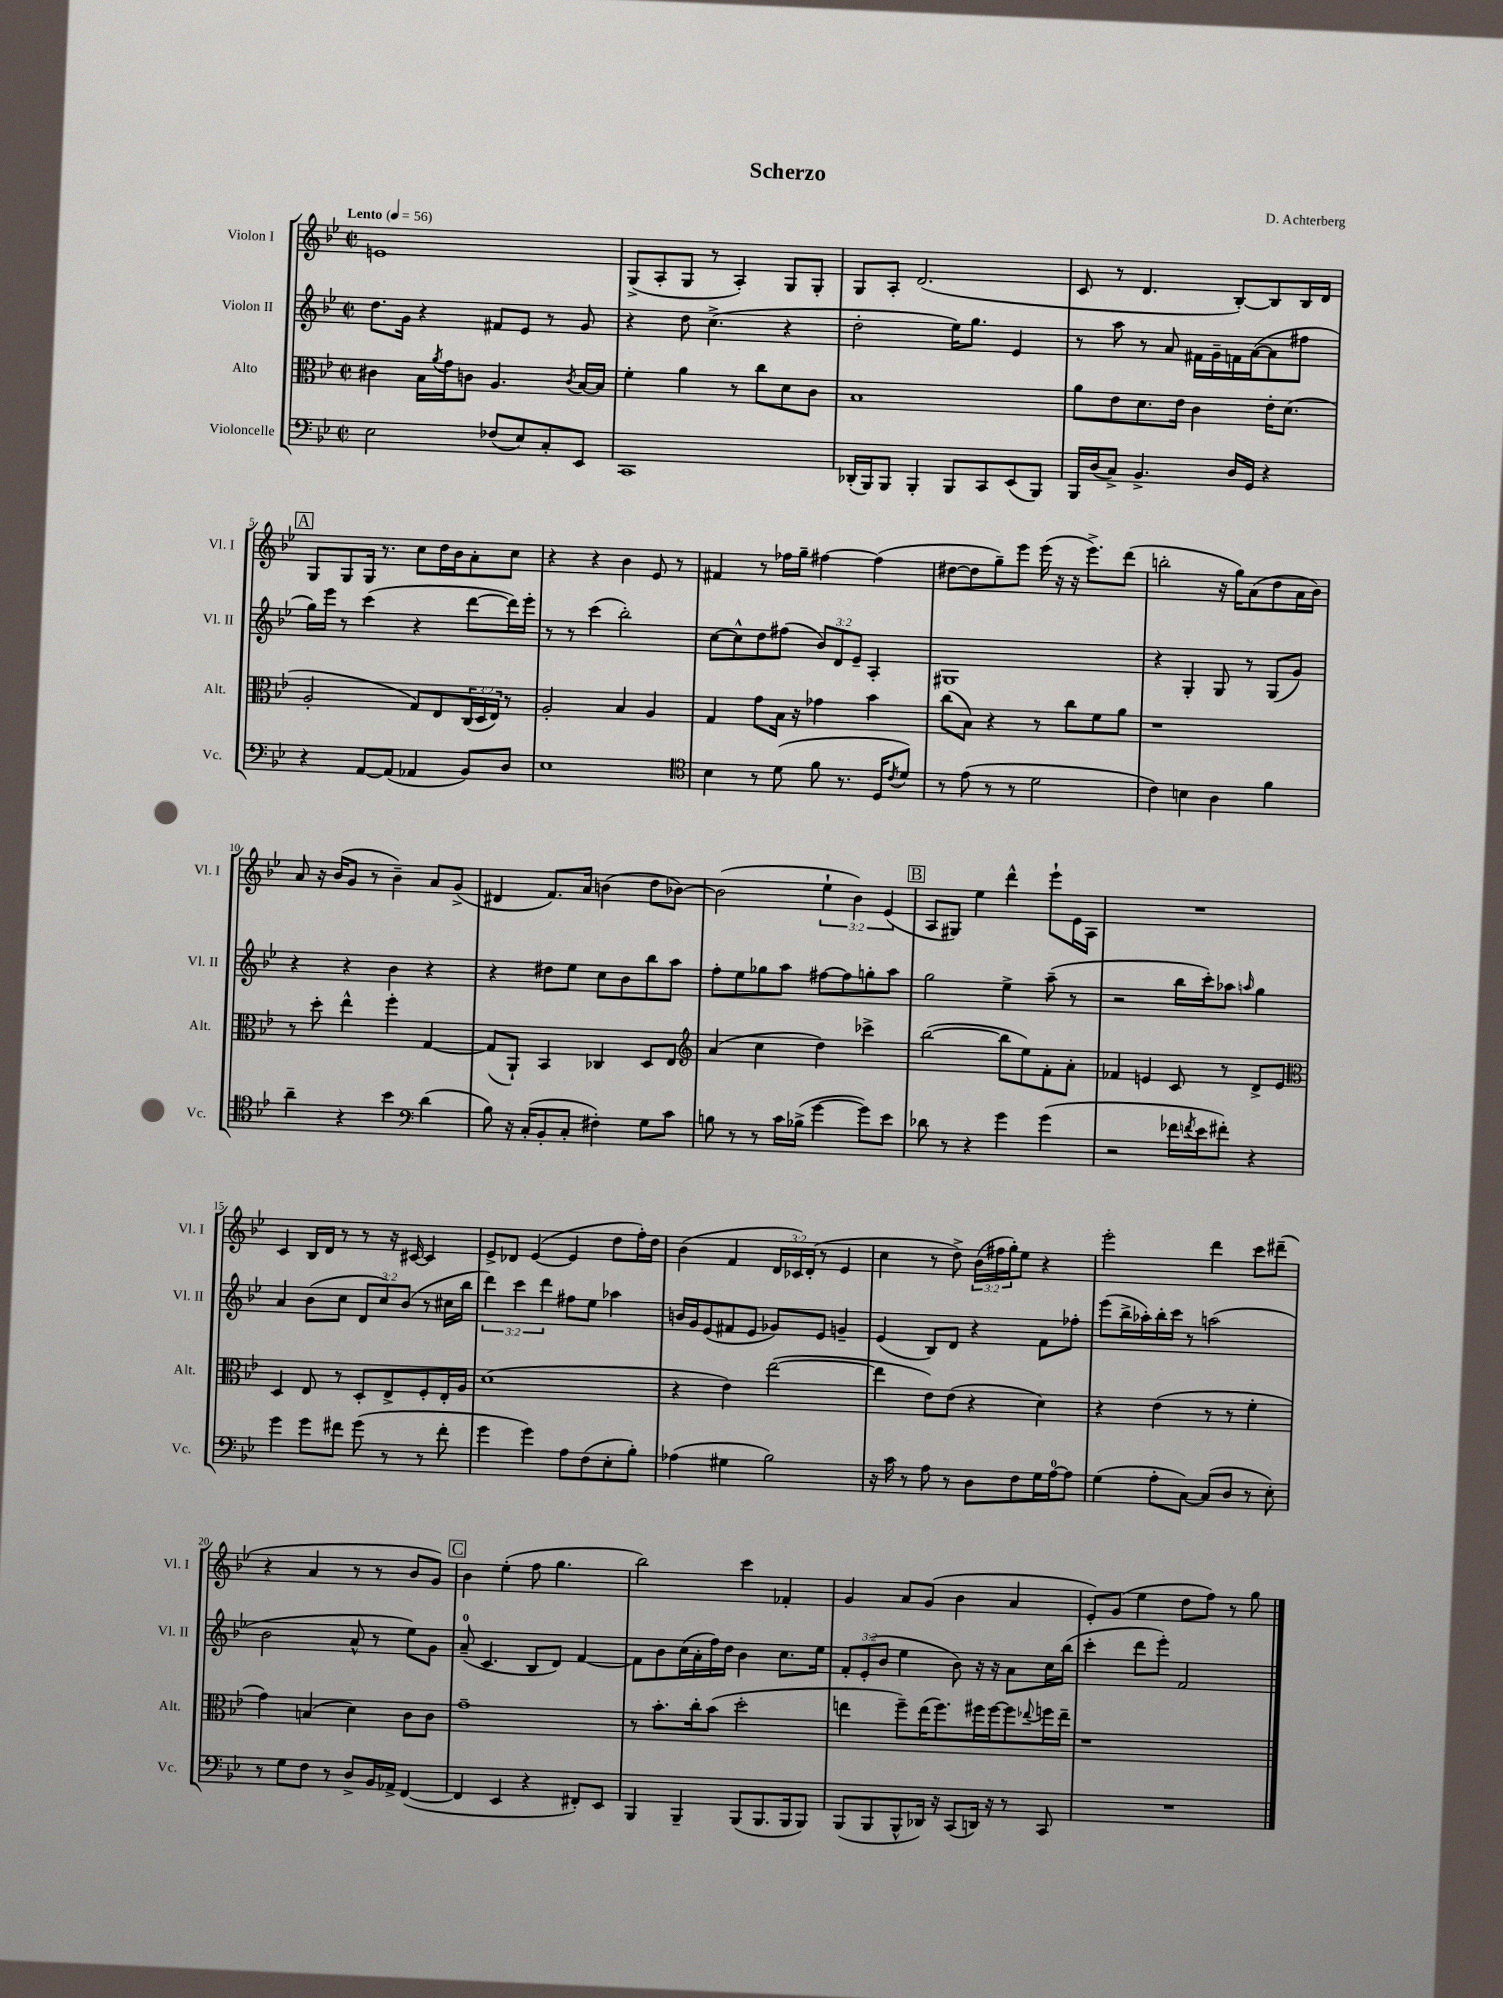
\header { title = "Scherzo" composer = "D. Achterberg" }
<<
\new StaffGroup <<
\new Staff = "s0" \with { instrumentName = "Violon I" shortInstrumentName = "Vl. I" } {
    \clef treble \key bes \major \defaultTimeSignature \time 2/2 \override Staff.TupletNumber.text = #tuplet-number::calc-fraction-text \tempo "Lento" 4 = 56
    e'1 |
    g8->( a8-. g8 r8 a4-.) g8 g8-. |
    g8 a8-. d'2.( |
    c'8 r8 d'4. bes8~-.) bes8 bes16 d'16 |
    \mark \markup { \box "A" } g8 g8 g16 r8. c''8 d''16 bes'16 a'8-. c''8 |
    r4 r4 bes'4 ees'8 r8 |
    fis'4 r8 fes''16 g''16-- fis''4~ fis''4( |
    dis''8~ dis''8 g''8--) ees'''8 ees'''16( r16 r16 ees'''8.->) d'''8( |
    b''2-. r16 g''16) a'8( d''8 a'16 bes'16) |
    a'8 r16 bes'16( g'8 r8 bes'4--) a'8 g'8->( |
    dis'4 f'8.) a'16 b'4( d''8 bes'8~) |
    bes'2( \tuplet 3/2 { ees''4-! bes'4) ees'4( } |
    \mark \markup { \box "B" } a8 gis8) ees''4 d'''4-^ ees'''8-! ees'16 a16 |
    R1 |
    c'4 bes16 d'16 r8 r8 r16 cis'16~ cis'4 |
    ees'8-> des'8 ees'4~( ees'4 d''8 f''16-.) d''16 |
    bes'4( f'4 \tuplet 3/2 { d'16 ces'16) d'16-.( } r8 ees'4 |
    c''4 r8 d''8->) \tuplet 3/2 { bes'16( fis''16 g''16-.) } ees''8 r4 |
    ees'''2-. d'''4 c'''8 dis'''8--( |
    r4 a'4 r8 r8 bes'8 g'8) |
    \mark \markup { \box "C" } bes'4 ees''4-.( f''8 g''4. |
    bes''2) c'''4 fes'4-. |
    g'4 a'8 g'8( bes'4 a'4 |
    ees'8-.) g'8( ees''4 d''8 f''8) r8 g''8 \bar "|." |
}
\new Staff = "s1" \with { instrumentName = "Violon II" shortInstrumentName = "Vl. II" } {
    \clef treble \key bes \major \defaultTimeSignature \time 2/2 \override Staff.TupletNumber.text = #tuplet-number::calc-fraction-text
    d''8. g'16 r4 fis'8 ees'8 r8 g'8 |
    r4 d''8 c''4.->( r4 |
    d''2-. ees''16) g''8. ees'4 |
    r8 a''8 r8 a'8 fis'16 g'16-- f'16 a'16~( a'8 fis''8 |
    \mark \markup { \box "A" } g''16) ees'''16 r8 c'''4( r4 d'''8~ d'''16) ees'''16-. |
    r8 r8 c'''4( bes''2-.) |
    c''8~ c''8-^ d''8 fis''8( \tuplet 3/2 { bes'8) d'8 ees'8-- } a4-. |
    gis1 |
    r4 g4-. g8 r8 g8( g'8) |
    r4 r4 bes'4 r4 |
    r4 dis''8 ees''8 c''8 bes'8 bes''8 a''8 |
    f''8-. ees''8 ges''8 a''8 fis''8~ fis''8 g''8-. a''8 |
    \mark \markup { \box "B" } g''2 ees''4-> a''8--( r8 |
    r2 bes''16 c'''16-.) aes''8 \grace { a''16 } g''4 |
    a'4 bes'8( c''8 \tuplet 3/2 { d'8 c''8) bes'8( } r8 cis''16 bes''16 |
    \tuplet 3/2 { d'''4) c'''4 d'''4 } fis''8 ees''8 aes''4 |
    b'16 g'16 ees'8( fis'8 ees'8 ges'8) ees'8 g'4-- |
    ees'4( bes8) d'8 r4 f'8 fes''8-. |
    ees'''8( bes''16-> aes''16-.) bes''16-. c'''16 r8 a''2( |
    bes'2 a'8-^ r8 ees''8) g'8 |
    \mark \markup { \box "C" } a'8-0--( c'4. bes8 d'8) f'4~ |
    f'8 bes'8 c''16( a'16-. f''16) d''16 bes'4 c''8. ees''16 |
    \tuplet 3/2 { f'8-. ees'8-.( bes'8 } ees''4 bes'8) r16 r16 a'8 c''16 bes''16( |
    c'''4-. d'''8 ees'''8-.) f'2 \bar "|." |
}
\new Staff = "s2" \with { instrumentName = "Alto" shortInstrumentName = "Alt." } {
    \clef alto \key bes \major \defaultTimeSignature \time 2/2 \override Staff.TupletNumber.text = #tuplet-number::calc-fraction-text
    cis'4 bes16 \acciaccatura { a'8 } g'16 c'8 a4. \acciaccatura { c'8 } bes16~ bes16 |
    f'4-. a'4 r8 c''8 d'8 c'8 |
    bes1 |
    a'8 ees'8 d'8. ees'16 c'4 ees'16-. d'8.( |
    \mark \markup { \box "A" } a2-. g8) ees8 \tuplet 3/2 { c16( d16 ees16) } r8 |
    a2-. bes4 a4 |
    g4 g'8 bes16 r16 ges'4 bes'4 |
    c''8( bes8) r4 r8 c''8 f'8 a'8 |
    r1 |
    r8 d''8-. ees''4-^ f''4-. g4~ |
    g8( a,8-!) bes,4 ces4 d8 ees8 |
    \clef treble a'4( c''4 d''4) ces'''4-> |
    \mark \markup { \box "B" } bes''2~( bes''8 ees''8) f'8-. a'8-. |
    fes'4 e'4 c'8 r8 d'8-> e'8 |
    \clef alto d4 ees8 r8 d8-. ees8-> f8-. ees16-. a16 |
    d'1( |
    r4 ees'4) ees''2~( |
    ees''4 ees'8) ees'8( r4 d'4) |
    r4 ees'4( r8 r8 f'4-. |
    g'4) b4( d'4) c'8 c'8 |
    \mark \markup { \box "C" } g'1-- |
    r8 bes'8.-. c''16-. bes'8( d''2-. |
    e''4 f''8--) e''16( f''8.) fis''16 fis''16~ fis''8 \appoggiatura { ees''8 } f''16 ees''16-- |
    r1 \bar "|." |
}
\new Staff = "s3" \with { instrumentName = "Violoncelle" shortInstrumentName = "Vc." } {
    \clef bass \key bes \major \defaultTimeSignature \time 2/2
    ees2 fes8( ees8) c8-. ees,8 |
    c,1 |
    des,16-.( bes,,16) bes,,8 bes,,4-. bes,,8 c,8 ees,8( bes,,8) |
    bes,,16 d16( c8->) bes,4.-> d16 g,16 r4 |
    \mark \markup { \box "A" } r4 a,8~ a,8( aes,4 bes,8) d8 |
    ees1 |
    \clef tenor bes4 r8 d'8( f'8 r8. d16 \acciaccatura { c'8 } d'8) |
    r8 ees'8( r8 r8 d'2 |
    c'4) b4 a4 f'4 |
    a'4-- r4 bes'4 \clef bass d'4( |
    bes8) r16 c16-.( bes,8-. c8-. fis4-.) g8 c'8 |
    b8 r8 r8 c'16 bes16->( g'4~ g'8) ees'8 |
    \mark \markup { \box "B" } des'8 r8 r4 g'4 g'4( |
    r2 fes'16 \acciaccatura { f'8 } ees'16 fis'8-.) r4 |
    g'4 g'8 fis'8 g'8( r8 r8 fis'8-. |
    g'4 g'4) a8 f8( ees8-. bes8-.) |
    aes4( gis4 bes2) |
    r16 c'16 r8 a8 r8 d8 f8 g16 a16-0~ a8 |
    g4( a8-. c8~) c8( d8 r8 ees8-.) |
    r8 g8 f8 r8 d8-> bes,16 aes,16-> f,4~( |
    \mark \markup { \box "C" } f,4 ees,4 r4 fis,8-.) ees,8 |
    bes,,4 bes,,4-- bes,,8( bes,,8. bes,,16 bes,,8) |
    bes,,8( bes,,8 bes,,8-^ des,16) r16 c,8( d,16) r16 r8 c,8 |
    R1 \bar "|." |
}
>>
>>
